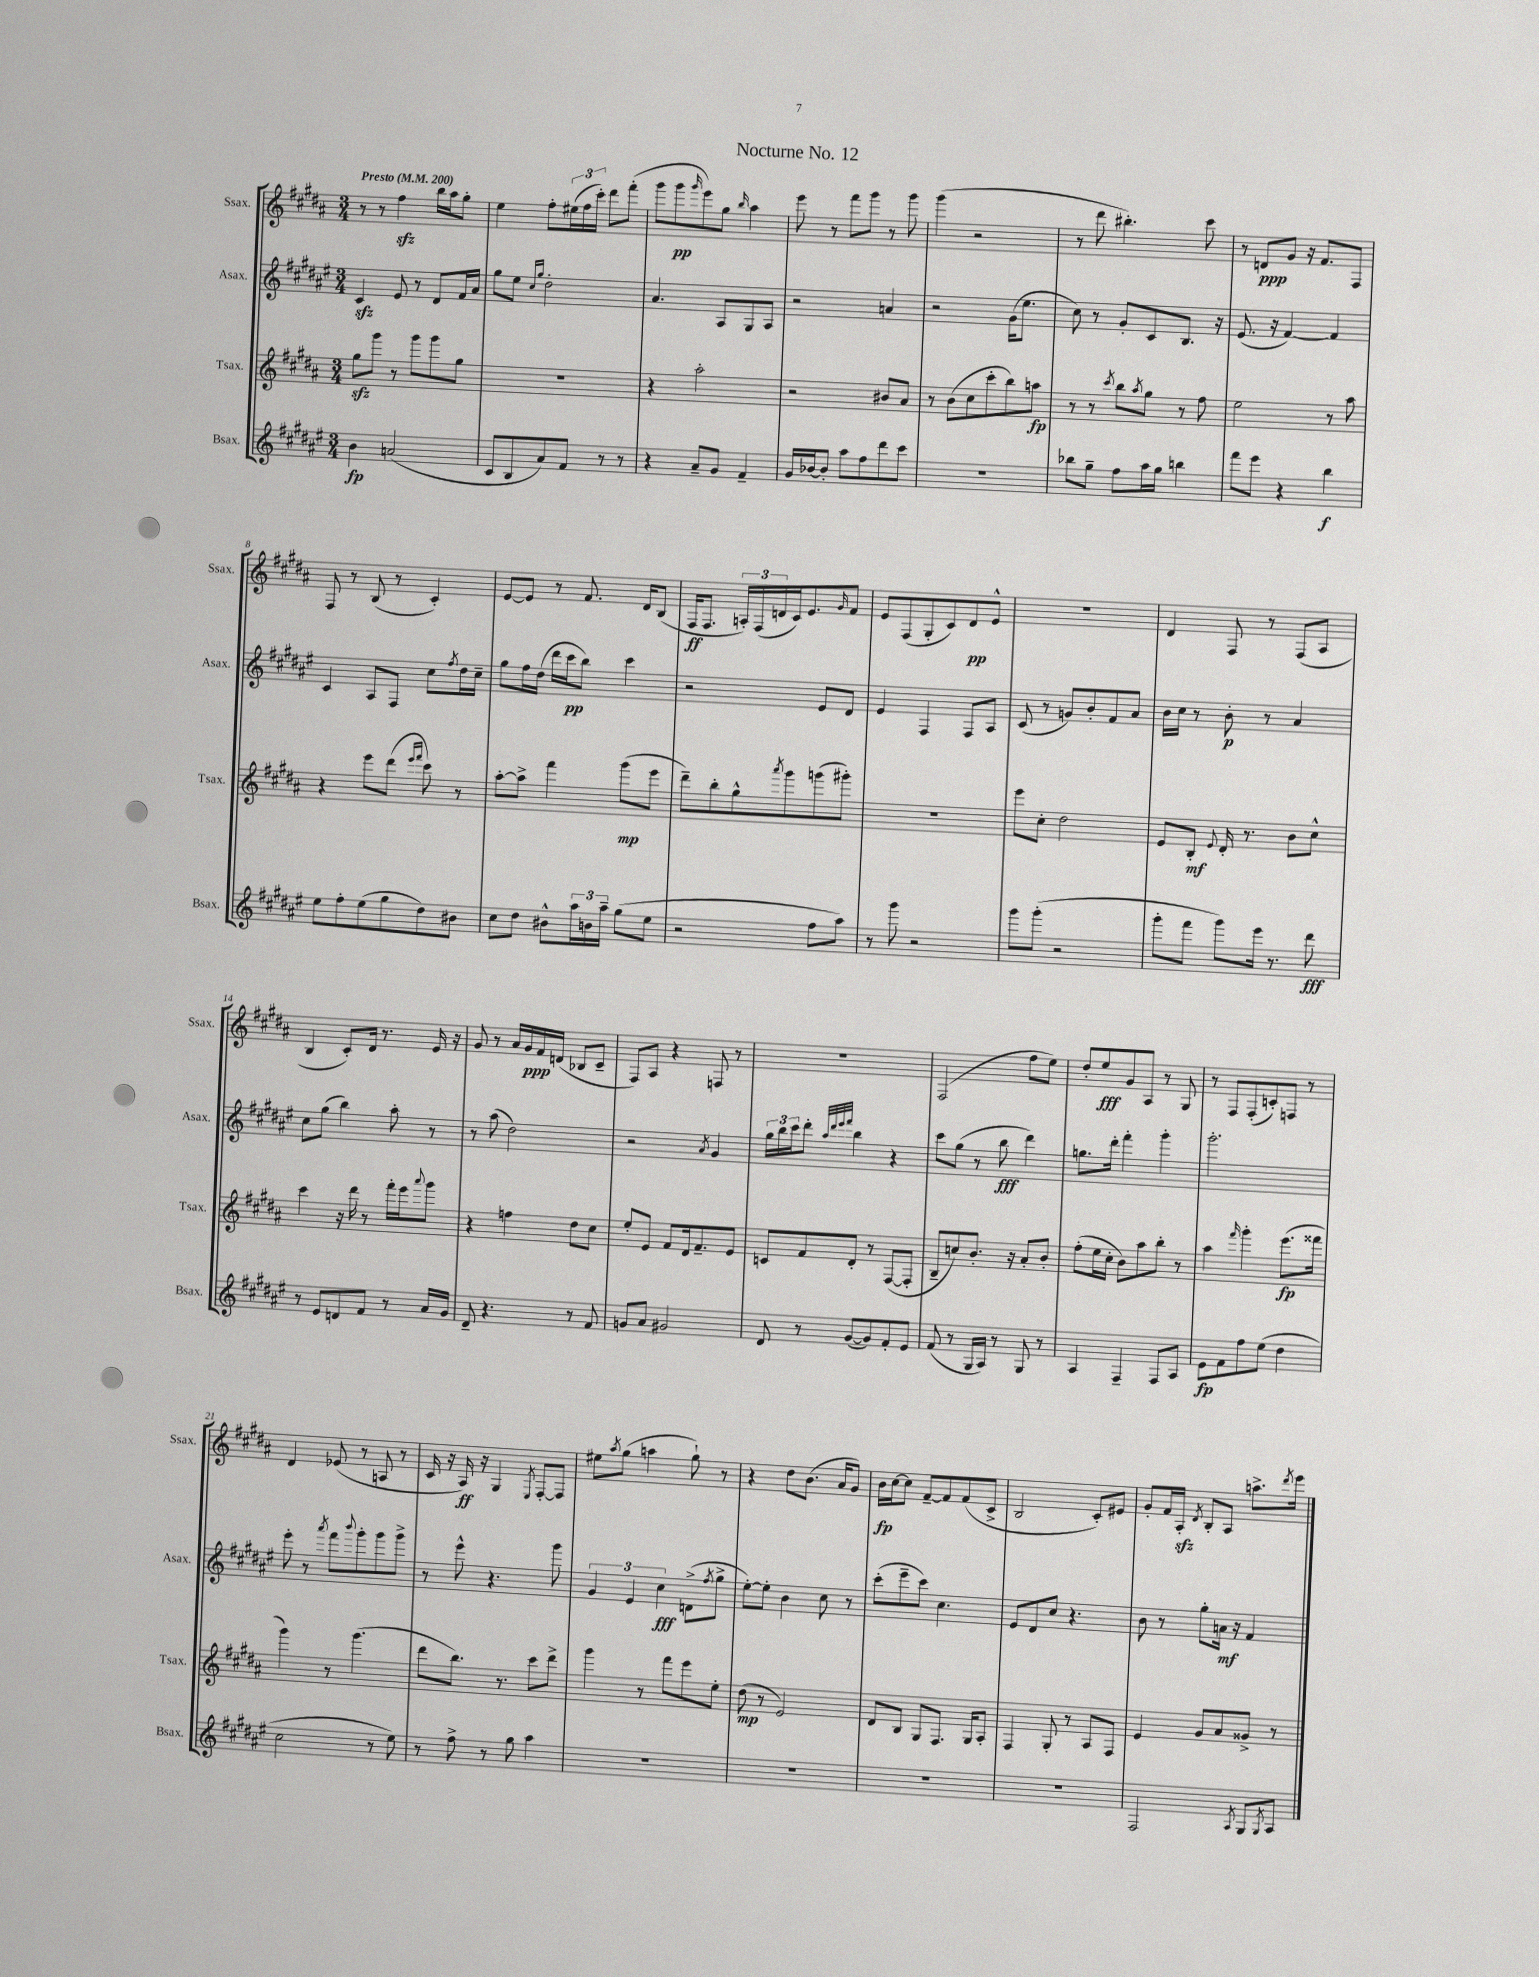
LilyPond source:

\header { title = "Nocturne No. 12" }
<<
\new StaffGroup <<
\new Staff = "s0" \with { instrumentName = "Ssax." shortInstrumentName = "Ssax." } {
    \clef treble \key b \major \numericTimeSignature \time 3/4 \tempo "Presto" 4 = 200
    r8 r8 fis''4\sfz b''16 ais''16 gis''8-. |
    e''4 fis''8-. \tuplet 3/2 { eis''16( fis''16 cis'''16-.) } dis'''8 fis'''8-.( |
    gis'''8 gis'''8\pp \grace { gis'''16 } e'''8) gis''8 \grace { b''16 } ais''4 |
    e'''8 r8 fis'''8 gis'''8 r8 gis'''8 |
    gis'''4( r2 |
    r8 dis'''8 bis''4.-.) cis'''8 |
    r8 d'8\ppp gis'8 r16 fis'8. fis8 |
    fis8 r8 b8( r8 cis'4-.) |
    e'8~ e'8 r8 fis'8. dis'16 b8( |
    fis16\ff fis8. \tuplet 3/2 { a16-.) fis16( d'16 } cis'16) e'8. \grace { gis'16 } fis'8 |
    e'8 fis8( gis8-. cis'8) dis'8\pp e'8-^ |
    R2. |
    dis'4 fis8 r8 fis8( ais8 |
    b4 cis'8-.) dis'16 r8. e'16 r16 |
    gis'8 r8 ais'16 gis'16\ppp fis'16 d'16( bes8 cis'8-- |
    fis8) ais8 r4 f8 r8 |
    R2. |
    fis2( fis''8 e''8) |
    dis''8-. e''8\fff gis'8 ais8 r8 gis8 |
    r8 fis8 fis8-.( c'8-.) f8 r8 |
    dis'4 ees'8( r8 a8 r8 |
    cis'16 r16 ais16\ff) r16 gis4 \acciaccatura { e8 } fis8~-. fis8 |
    eis''8 \acciaccatura { ais''8 } gis''8( a''4 gis''8-!) r8 |
    r4 dis''8 b'8.( ais'16 gis'8) |
    b'16\fp cis''16~ cis''8 fis'8~-- fis'8 fis'8( cis'8-> |
    b2 cis'8-.) eis'8 |
    gis'8-. fis'16 ais16-.\sfz \acciaccatura { dis'8 } b8-. ais8 a''8.-> \acciaccatura { dis'''8 } e'''16 \bar "|." |
}
\new Staff = "s1" \with { instrumentName = "Asax." shortInstrumentName = "Asax." } {
    \clef treble \key fis \major \numericTimeSignature \time 3/4
    cis'4\sfz eis'8 r8 dis'8 fis'16 ais'16 |
    gis''8 eis''8 \grace { cis''16 gis''16 } dis''2-. |
    ais'4. ais8 gis8 ais8 |
    r2 a'4 |
    r2 gis'16( eis''8. |
    cis''8) r8 gis'8-. cis'8 b8. r16 |
    eis'8.( r16 fis'4~) fis'4 |
    cis'4 ais8 fis8 cis''8 \acciaccatura { fis''8 } dis''16 cis''16-- |
    gis''8 fis''16 dis''16( dis'''16 cis'''16\pp b''8) cis'''4 |
    r2 eis'8 dis'8 |
    eis'4 fis4 fis8 ais8 |
    cis'8( r8 g'8) b'8-. fis'8 ais'8 |
    b'16 cis''16 r8 b'8-.\p r8 ais'4 |
    cis''8 gis''8( b''4) ais''8-. r8 |
    r8 ais''8( dis''2) |
    r2 \acciaccatura { ais'8 } gis'4 |
    \tuplet 3/2 { gis''16 b''16 cis'''16 } dis'''8-. \grace { ais''32 dis'''32 eis'''32 fis'''32 } b''4 r4 |
    cis'''8 gis''8( r8 b''8\fff dis'''4) |
    g''8. dis'''16-. fis'''4-. gis'''4-. |
    gis'''2.-. |
    eis'''8-. r8 \acciaccatura { ais'''8 } fis'''8 \appoggiatura { b'''8 } gis'''8-. gis'''8 gis'''8-> |
    r8 eis'''8-^ r4. gis'''8 |
    \tuplet 3/2 { gis'4 eis'4 cis''4\fff } d'8->( \acciaccatura { fis''8 } gis''8-> |
    eis''8~-.) eis''8-. b'4 cis''8 r8 |
    cis'''8-.( eis'''8-- cis'''8) cis''4. |
    eis'8 dis'8 cis''8 r4. |
    b'8 r8 gis''8-. a'16\mf r16 fis'4 \bar "|." |
}
\new Staff = "s2" \with { instrumentName = "Tsax." shortInstrumentName = "Tsax." } {
    \clef treble \key b \major \numericTimeSignature \time 3/4
    gis''8\sfz gis'''8 r8 gis'''8 gis'''8 gis''8 |
    R2. |
    r4 ais''2-. |
    r2 bis'8 ais'8 |
    r8 b'8( cis''8 cis'''8-. b''8) a''8\fp |
    r8 r8 \acciaccatura { cis'''8 } b''8 \acciaccatura { ais''8 } gis''8 r8 fis''8 |
    e''2 r8 ais''8 |
    r4 e'''8 dis'''8( \grace { e'''16 fis'''16 } cis'''8) r8 |
    ais''8~-. ais''8-> fis'''4 gis'''8\mp( e'''8 |
    dis'''8--) b''8-. gis''8-^ \acciaccatura { ais'''8 } gis'''8 g'''8( gis'''8-.) |
    R2. |
    e'''8 cis''8-. dis''2 |
    e'8 b8-.\mf \appoggiatura { e'8 } dis'16-. r8. b'8 cis''8-^ |
    cis'''4 r16 dis'''16 r8 fis'''16-. e'''16 \appoggiatura { ais'''8 } gis'''8 |
    r4 f''4 dis''8 cis''8 |
    e''8-. e'8 fis'8 dis'16 fis'8.-- e'8 |
    c'8 fis'8 dis'8-. r8 fis8~( fis8-. |
    b8-- c''8) b'8.-. r16 ais'8-. b'8-. |
    fis''8-.( e''16 cis''16-. b'8) ais''8 b''8-. r8 |
    ais''4 \grace { fis'''16 } gis'''4-. e'''8.\fp( fisis'''16 |
    gis'''4) r8 gis'''4.( |
    dis'''8 b''8.) r8. cis'''8 dis'''8-> |
    gis'''4 r8 fis'''8 e'''8 e''8-. |
    dis''8\mp( r8 e'2) |
    dis'8 b8 gis8 fis8. gis16 ais8-. |
    fis4 gis8-. r8 ais8 fis8 |
    e'4 gis'8 ais'8 gisis'8-> r8 \bar "|." |
}
\new Staff = "s3" \with { instrumentName = "Bsax." shortInstrumentName = "Bsax." } {
    \clef treble \key fis \major \numericTimeSignature \time 3/4
    b'4\fp a'2( |
    cis'8 b8 ais'8) fis'8 r8 r8 |
    r4 ais'8-- gis'8 fis'4-- |
    gis'16 bes'16~ bes'8-. ais''8 fis''8 dis'''8 cis'''8 |
    R2. |
    bes''8 gis''8-- fis''8 ais''16 gis''16 b''4 |
    fis'''8 eis'''8 r4 b''4\f |
    eis''8 fis''8-. eis''8( gis''8 dis''8) bis'8 |
    cis''8 dis''8 bis'8-^ \tuplet 3/2 { ais''16 b'16 ais''16-- } gis''8( eis''8 |
    r2 fis''8 ais''8) |
    r8 gis'''8 r2 |
    gis'''8 gis'''8-.( r2 |
    gis'''8-. fis'''8 gis'''8) eis'''16 r8. dis'''8\fff |
    r8 eis'8 d'8 fis'8 r8 ais'16 gis'16 |
    dis'8-- r4. r8 fis'8 |
    g'8 ais'8 gis'2 |
    dis'8 r8 gis'8~( gis'8) fis'8-. eis'8 |
    fis'8( r8 gis16 ais16) r8 gis8 r8 |
    ais4 fis4-- fis8 ais8 |
    eis'8\fp fis'8 fis''8 eis''8( dis''4 |
    cis''2 r8 eis''8) |
    r8 fis''8-> r8 gis''8 ais''4 |
    R2. |
    R2. |
    R2. |
    R2. |
    fis2 \acciaccatura { ais8 } gis8 \acciaccatura { gis8 } ais8 \bar "|." |
}
>>
>>
